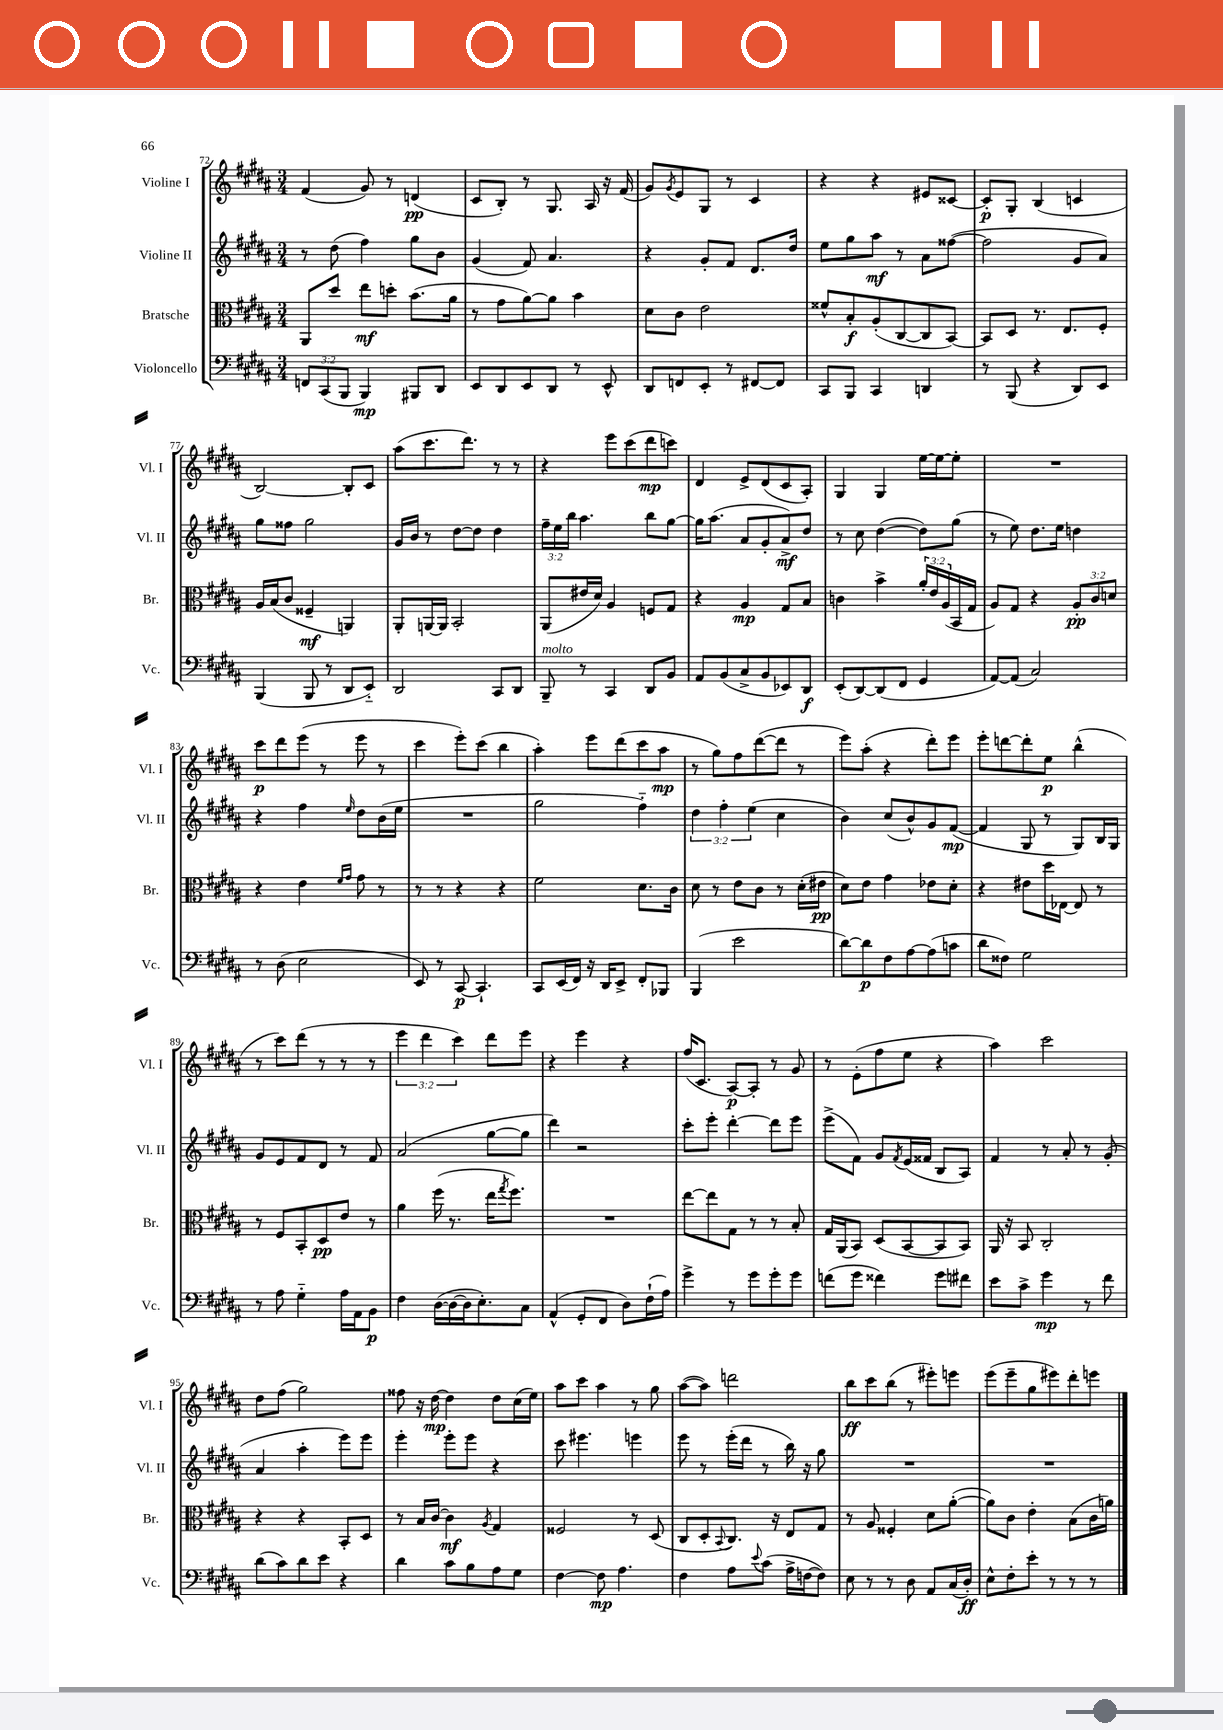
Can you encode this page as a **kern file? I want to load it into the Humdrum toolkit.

**kern	**kern	**kern	**kern
*staff4	*staff3	*staff2	*staff1
*clefF4	*clefC3	*clefG2	*clefG2
*k[f#c#g#d#a#]	*k[f#c#g#d#a#]	*k[f#c#g#d#a#]	*k[f#c#g#d#a#]
*M3/4	*M3/4	*M3/4	*M3/4
12FF	8AA#	8r	(4f#
(12CC#	.	.	.
.	8dd#	(8dd#	.
12BBB	.	.	.
4BBB)	8ee	4ff#)	8g#)
.	8dd'	.	8r
8BBB#	(8.b	8gg#	(4d
8DD#	.	8b	.
.	16a#	.	.
=	=	=	=
8EE	8r	(4g#	8c#
8DD#	8g#	.	8B')
8EE	[8a#)	8f#)	8r
8DD#	8a#]	4.a#	8.G#
8r	4b	.	.
.	.	.	16A#
8EE^^	.	.	16r
.	.	.	(16f#
=	=	=	=
8DD#	8d#	4r	8g#)
.	.	.	8qg#
8FF	8c#	.	8e
8EE'	2e	8g#'	8G#
8r	.	8f#	8r
[8FF#	.	8.d#	4c#
8FF#]	.	.	.
.	.	16dd#	.
=	=	=	=
8CC#	8f##^^	8ee	4r
8BBB	8B'	8gg#	.
4CC#	(8A#'	8aa#	4r
.	[8C#	8r	.
4DD	8C#]	8a#	8e#
.	[8BB)	([8ff##	[8c##
=	=	=	=
8r	8BB]	2ff##]	8c##']
(8BBB	8D#	.	8G#'
4r	8.r	.	(4B
.	8.E	.	.
8DD#)	.	8g#	4c
8EE	8F#'	8a#)	.
=	=	=	=
(4BBB	16A#	8gg#	[2B)
.	(16B	.	.
.	8c#	8ff##	.
8BBB	4F##~	2gg#	.
8r	.	.	.
8DD#	4AA)	.	8B']
8EE'~)	.	.	8c#
=	=	=	=
2DD#	8AA#'	16g#	(8aa#
.	.	16b	.
.	[16AA	8r	8.ccc#
.	16AA]	.	.
.	2BB'	[8dd#	.
.	.	.	8.ddd#)
.	.	8dd#]	.
8CC#	.	4dd#	8r
8DD#	.	.	8r
=	=	=	=
8BBB~	(8AA#	24ff#~	4r
.	.	24ee	.
.	.	24bb	.
8r	16e#	4.aa#	.
.	16d#)	.	.
4CC#	4A#	.	8eee
.	.	.	(8ccc#
8DD#	8F	8bb	8ddd#
8BB	8G#	[8gg#	8ccc)
=	=	=	=
8AA#	4r	16gg#]	4d#
.	.	(8.aa#	.
(8BB	.	.	.
8C#^	4A#	8a#	8e^
8BB	.	8g#'	(8d#
8EE-)	8G#	8a#^)	8c#
8DD#	8B	8dd#	8A#')
=	=	=	=
(8EE'	4c	8r	4G#
[8DD#)	.	8cc#	.
(8DD#]	4b^	([4dd#	4G#
8FF#	.	.	.
4GG#	24a#'	8dd#])	[16ee
.	24e	.	.
.	.	.	16ee_
.	(24A#	.	.
.	16BB	(8gg#	8ee']
.	16G#	.	.
=	=	=	=
[8AA#)	8A#)	8r	2.r
(8AA#]	8G#	8ee)	.
2C#)	4r	8.dd#	.
.	.	16ee	.
.	12A#'	4dd	.
.	12c#	.	.
.	12d	.	.
=	=	=	=
8r	4r	4r	8ccc#
(8D#	.	.	8ddd#
2E	4e	4ff#	(8eee
.	.	.	8r
.	16qqf#	.	.
.	16qqg#	16qqee	.
.	8g#	8dd#	8eee
.	8r	(16b	8r
.	.	16ee	.
=	=	=	=
8EE)	8r	2.r	4ccc#
8r	8r	.	.
[8CC#	4r	.	8eee')
4.CC#`]	.	.	(8ccc#
.	4r	.	4bb
=	=	=	=
8CC#	2f#	2gg#	4aa#')
(16EE	.	.	.
16FF#)	.	.	.
16r	.	.	8eee
16DD#	.	.	.
8EE^	.	.	(8ddd#
8FF#'	8.d#	4ff#'~)	8ccc#
8BBB-	.	.	8aa#
.	16c#	.	.
=	=	=	=
(4BBB	8d#	6dd#	8r
.	8r	.	8gg#)
.	.	6ff#'	.
2e	8e	.	8ff#
.	.	(6ee	.
.	8c#	.	([8ddd#
.	8r	4cc#	8ddd#]
.	(16d#'	.	8r
.	16e#	.	.
=	=	=	=
[8d#)	8d#)	4b)	8eee)
8d#]	8e	.	(8aa#'
8F#	4g#	(8cc#	4r
[8A#	.	8b^^)	.
(8A#]	8e-	8g#	8ddd#')
8c	8d#'	([8f#	8eee
=	=	=	=
8d#	4r	4f#]	8eee'
8F##)	.	.	[8ddd
2G#	8e#	8G#	8ddd']
.	16dd#	8r	8ee
.	[16E-	.	.
.	8E-]	8G#)	(4bb^^
.	8r	16B	.
.	.	16G#	.
=	=	=	=
8r	8r	8g#	8r
8A#	8F#	8e	8ccc#)
4G#'~	8BB'	8f#	(8ddd#
.	8D#	8d#	8r
16A#	8e	8r	8r
16AA#	.	.	.
8BB	8r	8f#	8r
=	=	=	=
4F#	4a#	(2a#	6eee
.	.	.	6ddd#
([16D#	(16ff#	.	.
16D#_	8.r	.	.
.	.	.	6ccc#)
16D#]	.	.	.
8.E')	.	.	.
.	16ee	[8gg#	8ddd#
.	8qgg#	.	.
.	8.ff#)	.	.
8C#	.	8gg#]	8eee
=	=	=	=
(4AA#^^	2.r	4ddd#)	4r
8GG#'	.	2r	4eee
8FF#	.	.	.
8D#)	.	.	4r
(16F#`	.	.	.
16A#)	.	.	.
=	=	=	=
4g#^	[8ee	8ccc#'	(16ff#
.	.	.	8.c#
.	8ee]	8eee'	.
8r	8G#	[4ddd#'	[8A#)
8g#	8r	.	8A#']
8g#'	8r	8ddd#]	8r
8g#	8B'	8eee	8g#
=	=	=	=
(8f	16G#	(8eee^	8r
.	(16AA#	.	.
8g#	8BB)	8f#)	(8e'
4f##)	(8D#	8g#	8ff#
.	.	8qf#	.
.	[8BB	(16e	8ee
.	.	16f##	.
8g#	8BB]	8B	4r
8f#	8BB)	8A#)	.
=	=	=	=
8e	16AA#	4f#	4aa#)
.	16r	.	.
8c#^	8BB	.	.
4g#	2C#'	8r	2ccc#
.	.	8a#'	.
8r	.	8r	.
8f#	.	(8g#'	.
=	=	=	=
(8d#	4r	4a#	8dd#
8c#)	.	.	(8ff#
8d#	4r	4aa#'	2gg#)
8e	.	.	.
4r	8BB'	8eee)	.
.	8D#	8eee	.
=	=	=	=
4d#	8r	4eee'	8ff##
.	16B	.	16r
.	[16c#	.	[16dd#
8c#	4c#]	8eee'	4dd#]
8B	.	8eee	.
.	8qA#	.	.
8A#	4G#	4r	8dd#
8G#	.	.	(16cc#
.	.	.	16ee)
=	=	=	=
[4F#	2F##	8ccc#	8aa#
.	.	4.eee#	8ccc#
8F#]	.	.	4aa#
4.A#	.	.	.
.	8r	4eee	8r
.	(8D#	.	8gg#
=	=	=	=
4F#	8C#	8eee	([8aa#
.	8D#'	8r	8aa#])
.	8qqBB	.	.
8A#	8.C#)	(16eee'	2ddd
.	.	16ddd#	.
8qqe	.	.	.
(8c#	.	8r	.
.	16r	.	.
16A#^	8E	16bb)	.
[16F	.	16r	.
8F])	8G#	8gg#	.
=	=	=	=
8E	8r	2.r	8bb
8r	8A#	.	8ccc#
8r	4F##'	.	(8bb
8D#	.	.	8r
8AA#	8d#	.	8eee#')
(16C#	([8a#'	.	8eee
16D#')	.	.	.
=	=	=	=
8E^^	8a#])	2.r	(8eee
8F#'	8c#	.	8eee~
8e'	4e'	.	8gg#
8r	.	.	8eee#)
8r	(8B	.	8ddd#'
8r	16c#	.	8eee
.	16a)	.	.
==	==	==	==
*-	*-	*-	*-
